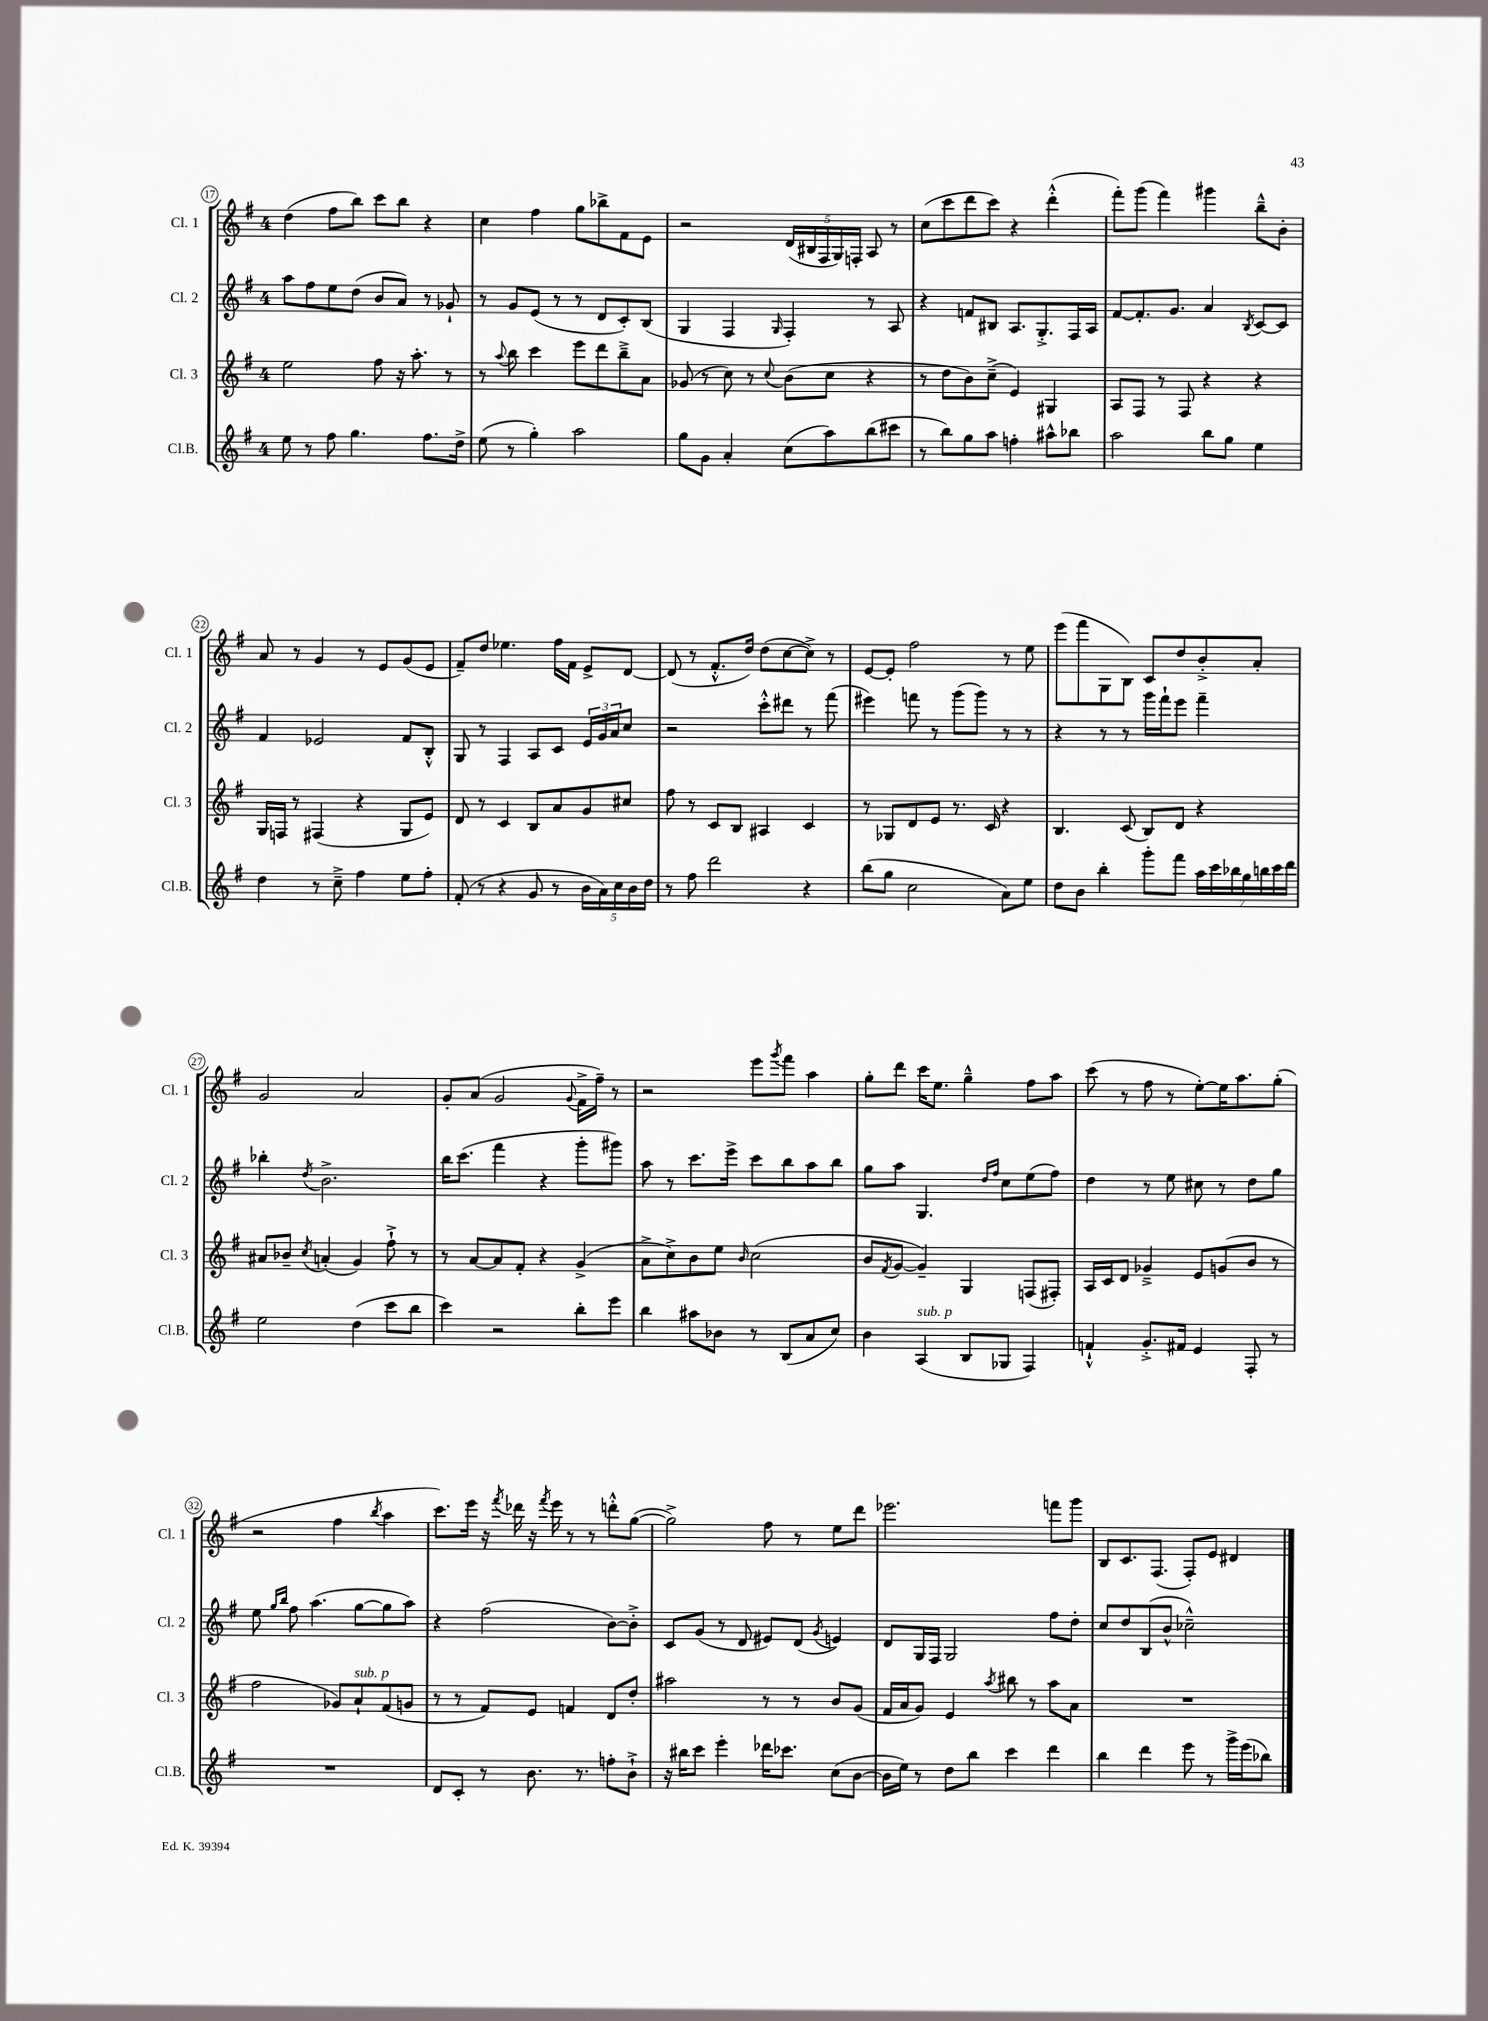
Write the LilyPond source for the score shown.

<<
\new StaffGroup <<
\new Staff = "s0" \with { instrumentName = "Cl. 1" shortInstrumentName = "Cl. 1" } {
    \clef treble \key g \major \once \override Staff.TimeSignature.style = #'single-digit \time 4/4
    d''4( fis''8 b''8) c'''8 b''8 r4 |
    c''4 fis''4 g''8 bes''8-> fis'8 e'8 |
    r2 \tuplet 5/4 { d'16( bis16 fis16 g16) f16-. } a8 r8 |
    c''8( c'''8 d'''8 c'''8) r4 d'''4-.-^( |
    fis'''8-.) g'''8( fis'''4) gis'''4 b''8---^ b'8-. |
    a'8 r8 g'4 r8 e'8 g'8( e'8 |
    fis'8--) d''8 ees''4. fis''16 fis'16 e'8-> d'8~ |
    d'8( r8 fis'8.-.-^ d''16) d''8( c''8~ c''8->) r8 |
    e'8~ e'8-. fis''2 r8 e''8 |
    e'''8( fis'''8 g8 b8) c'8 d''8 b'8-.-> a'8-. |
    g'2 a'2 |
    g'8-. a'8( g'2 \appoggiatura { g'8 } fis'16-> fis''16--) r8 |
    r2 e'''8 \acciaccatura { g'''8 } fis'''8 a''4 |
    g''8-. d'''8 c'''16 e''8. g''4---^ fis''8 a''8 |
    c'''8( r8 fis''8 r8 e''8~-.) e''16 a''8. g''8-.( |
    r2 fis''4 \acciaccatura { b''8 } a''4 |
    c'''8.) e'''16 r16 \acciaccatura { fis'''8 } des'''16 r16 \acciaccatura { fis'''8 } e'''16 r8 r8 d'''8-.-^ g''8~( |
    g''2->) fis''8 r8 e''8 d'''8 |
    ees'''2. f'''8 g'''8 |
    b8 c'8. fis8.( fis8-.) e'8 dis'4 \bar "|." |
}
\new Staff = "s1" \with { instrumentName = "Cl. 2" shortInstrumentName = "Cl. 2" } {
    \clef treble \key g \major \once \override Staff.TimeSignature.style = #'single-digit \time 4/4
    a''8 fis''8 e''8 d''8( b'8 a'8) r8 ges'8-! |
    r8 g'8 e'8( r8 r8 d'8 c'8-.) b8( |
    g4 fis4 \grace { g16 } fis4-.) r8 a8 |
    r4 f'8 bis8 a8. g8.-.-> fis16 a16 |
    fis'8~ fis'8.-. g'8. a'4 \acciaccatura { b8 } c'8~ c'8 |
    fis'4 ees'2 fis'8 b8-.-^ |
    g8 r8 fis4 a8 c'8 \tuplet 3/2 { e'16 g'16 a'16 } c''8 |
    r2 c'''8-.-^ dis'''8 r8 fis'''8( |
    eis'''4) f'''8 r8 g'''8( g'''8) r8 r8 |
    r4 r8 r8 g'''16 fis'''16-! e'''8 fis'''4-- |
    bes''4-. \acciaccatura { d''8 } b'2.-> |
    b''16 c'''8.( fis'''4 r4 g'''8-. gis'''8) |
    a''8 r8 c'''8. e'''16-> c'''8 b''8 a''8 b''8 |
    g''8 a''8 g4. \grace { d''16 fis''16 } c''8 e''8( fis''8) |
    d''4 r8 e''8 cis''8 r8 d''8 g''8 |
    e''8 \grace { g''16 b''16 } fis''8 a''4.( g''8~ g''8 a''8) |
    r4 fis''2( b'8~) b'8-.-> |
    c'8 g'8( r8 d'8 eis'8) d'8( \acciaccatura { g'8 } e'4) |
    d'8 g16 fis16 g2 fis''8 d''8-. |
    c''8 d''8 b8( b'8-^ ces''2---^) \bar "|." |
}
\new Staff = "s2" \with { instrumentName = "Cl. 3" shortInstrumentName = "Cl. 3" } {
    \clef treble \key g \major \once \override Staff.TimeSignature.style = #'single-digit \time 4/4
    e''2 fis''8 r16 a''8.-. r8 |
    r8 \appoggiatura { a''8 } b''8 c'''4 e'''8 d'''8 b''8---> a'8 |
    ges'8( r8 c''8) r8 \appoggiatura { c''8 } b'8( c''8 r4 |
    r8 d''8 b'8) c''8--->( e'4) gis4 |
    a8 fis8 r8 fis8 r4 r4 |
    g16 f16 r8 fis4( r4 g8 e'8) |
    d'8 r8 c'4 b8 a'8 g'8 cis''8 |
    fis''8 r8 c'8 b8 ais4 c'4 |
    r8 ges8 d'8 e'8 r8. c'16 r4 |
    b4. c'8( b8) d'8 r4 |
    ais'8 bes'8-- \acciaccatura { c''8 } a'4-.( g'4) fis''8-!-> r8 |
    r8 a'8~ a'8 fis'8-. r4 g'4->( |
    a'8-> c''8->) b'8 e''8 \grace { b'16 } c''2( |
    b'8 \acciaccatura { fis'8 } g'8~ g'4--) g4 f8( fis8-.) |
    a16 c'16 d'8 ges'4---> e'8 g'8( b'8 r8 |
    fis''2 ges'8) a'8-!^\markup { \italic "sub. p" } fis'8( g'8 |
    r8 r8 fis'8) e'8 f'4 d'8 d''8-. |
    ais''2 r8 r8 b'8 g'8( |
    fis'16 a'16 g'8) e'4 \acciaccatura { a''8 } bis''8 r8 a''8 a'8 |
    R1 \bar "|." |
}
\new Staff = "s3" \with { instrumentName = "Cl.B." shortInstrumentName = "Cl.B." } {
    \clef treble \key g \major \once \override Staff.TimeSignature.style = #'single-digit \time 4/4
    e''8 r8 fis''8 g''4. fis''8. d''16-> |
    e''8( r8 g''4-.) a''2 |
    g''8 g'8 a'4-. c''8( a''8) b''8( cis'''8 |
    r8 b''8) g''8 a''8 f''4-. ais''8-^ bes''8 |
    a''2 b''8 g''8 e''4 |
    d''4 r8 c''8---> fis''4 e''8 fis''8-. |
    fis'8-.( r8 r4 g'8 r8 \tuplet 5/4 { b'16 a'16) c''16 b'16 d''16 } |
    r8 fis''8 d'''2 r4 |
    b''8( g''8 c''2 a'8) e''8 |
    d''8 b'8 b''4-. g'''8-. fis'''8 \tuplet 7/4 { a''16 c'''16 bes''16 g''16 b''16 c'''16 d'''16 } |
    e''2 d''4( c'''8 b''8 |
    c'''4) r2 b''8-. e'''8 |
    b''4 ais''8 bes'8 r8 b8( a'8 c''8) |
    b'4 a4^\markup { \italic "sub. p" }( b8 ges8 fis4) |
    f'4-!-^ g'8.-.-> fis'16 e'4 fis8-. r8 |
    R1 |
    d'8 c'8-. r8 b'8. r8. f''8-. b'8-!-> |
    r16 bis''16 c'''8 e'''4-. des'''16 ces'''8. c''8( b'8~ |
    b'16 e''16) r8 d''8 b''8 c'''4 d'''4 |
    b''4 d'''4 e'''8 r8 g'''16-> e'''16( bes''8) \bar "|." |
}
>>
>>
\layout { \context { \Score currentBarNumber = #17 \override BarNumber.stencil = #(make-stencil-circler 0.1 0.3 ly:text-interface::print) } }
